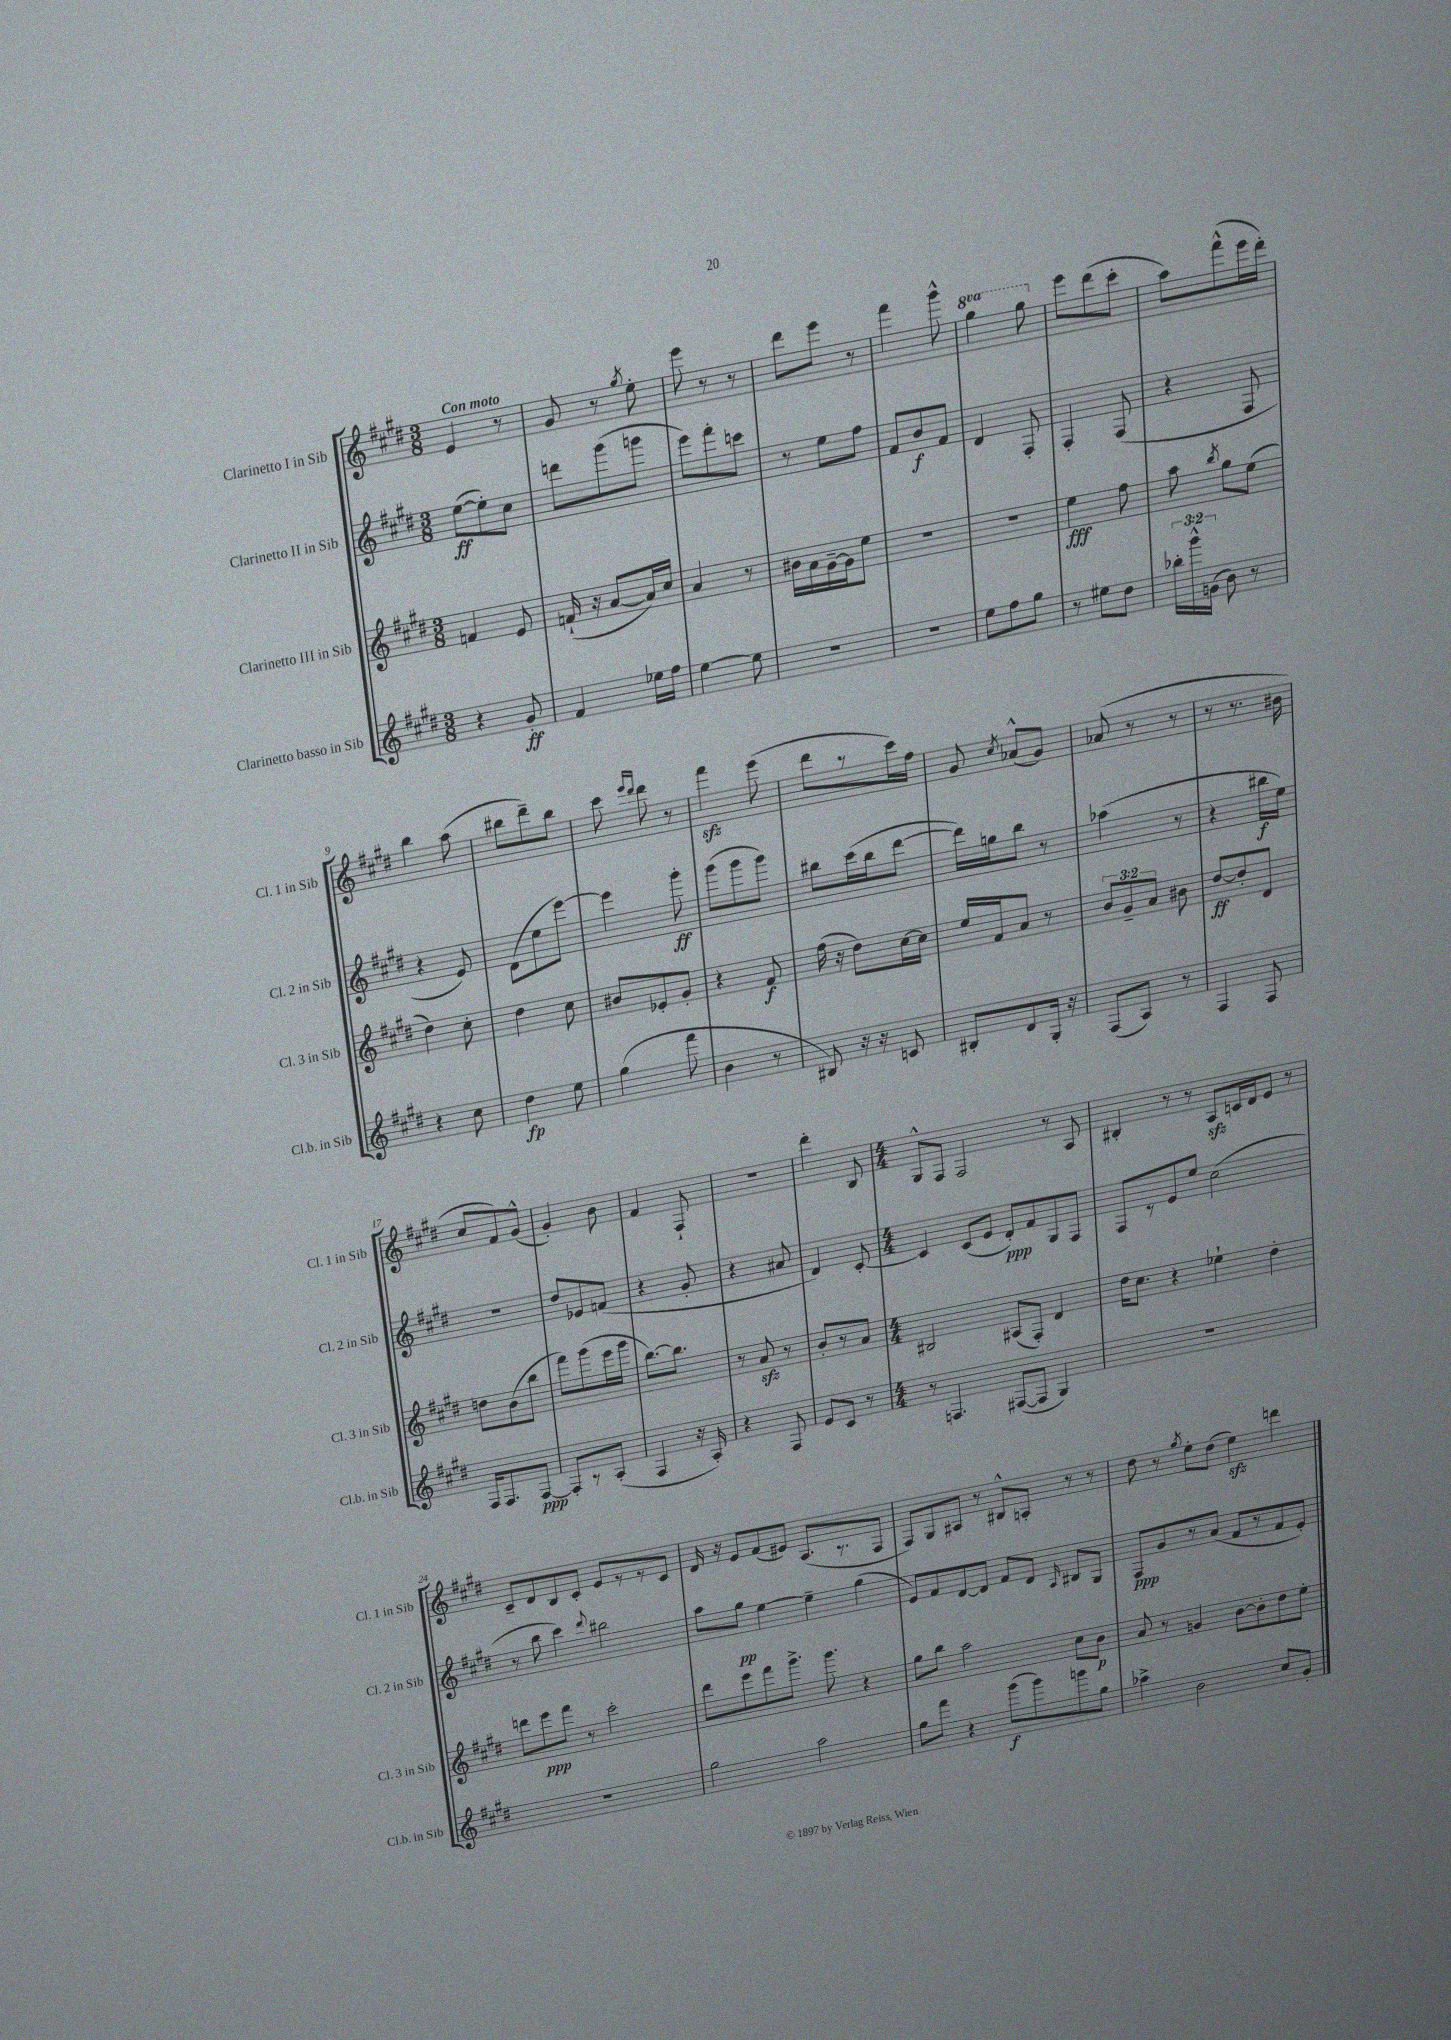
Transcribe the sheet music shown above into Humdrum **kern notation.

**kern	**dynam	**kern	**dynam	**kern	**dynam	**kern
*part4	*part4	*part3	*part3	*part2	*part2	*part1
*staff4	*staff4	*staff3	*staff3	*staff2	*staff2	*staff1
*I"Clarinetto basso in Sib	*	*I"Clarinetto III in Sib	*	*I"Clarinetto II in Sib	*	*I"Clarinetto I in Sib
*I'Cl.b. in Sib	*	*I'Cl. 3 in Sib	*	*I'Cl. 2 in Sib	*	*I'Cl. 1 in Sib
*clefG2	*	*clefG2	*	*clefG2	*	*clefG2
*k[f#c#g#d#]	*	*k[f#c#g#d#]	*	*k[f#c#g#d#]	*	*k[f#c#g#d#]
*M3/8	*	*M3/8	*	*M3/8	*	*M3/8
=1	=1	=1	=1	=1	=1	=1
!	!	!	!	!	!	!LO:TX:a:B:t=Con moto
4r	.	4fn/	.	([8ee\L	ff	4e/
.	.	.	.	8ee'\])	.	.
8g#'/	ff	8e/	.	8cc#\J	.	8r
=2	=2	=2	=2	=2	=2	=2
4f#/	.	(16fn`/	.	8dddn\L	.	8g#/
.	.	16r	.	.	.	.
.	.	[8a/L	.	(8ggg#\	.	8r
.	.	.	.	.	.	8qgg#/
16ee-X\LL	.	16a/L])	.	8gggn\J	.	8ee'\
16ff#\JJ	.	16cc#/JJ	.	.	.	.
=3	=3	=3	=3	=3	=3	=3
[4ee\	.	4a/	.	8eee\L)	.	8eee\
.	.	.	.	8fff#'\	.	8r
8ee\]	.	8r	.	8cccn\J	.	8r
=4	=4	=4	=4	=4	=4	=4
4.r	.	16b#X\LL	.	8r	.	8ddd#\L
.	.	16a\	.	.	.	.
.	.	[16g#~\	.	8ee\L	.	8eee\J
.	.	16g#\J]	.	.	.	.
.	.	8ee\J	.	8ff#\J	.	8r
=5	=5	=5	=5	=5	=5	=5
4.r	.	4.r	.	8f#/L	.	4fff#\
.	.	.	.	8b/	f	.
.	.	.	.	8f#/J	.	8ggg#^^\
=6	=6	=6	=6	=6	=6	=6
*	*	*	*	*	*	*8va
8ee\L	.	4.r	.	4d#/	.	4ggg#\
8ff#\	.	.	.	.	.	.
8gg#\J	.	.	.	8F#'/	.	8ggg#\
=7	=7	=7	=7	=7	=7	=7
*	*	*	*	*	*	*X8va
8r	.	4ee\	fff	4F#'/	.	8eee\L
8ee#X\L	.	.	.	.	.	(8ddd#\
8dd#\J	.	8ff#\	.	(8F#/	.	8ccc#'\J
=8	=8	=8	=8	=8	=8	=8
24bb-X'\LL	.	8aa\	.	4r	.	8aa\L)
24ggg#^^\	.	.	.	.	.	.
(24gn\JJ	.	.	.	.	.	.
.	.	8qbb/	.	.	.	.
8b\)	.	8gg#\L	.	.	.	(8fff#^^\
8r	.	(8ee\J	.	8F#/	.	16eee\L
.	.	.	.	.	.	16ddd#'\JJ)
!!LO:LB:g=z
=9	=9	=9	=9	=9	=9	=9
4r	.	4dd#\)	.	4r	.	4bb\
8cc#\	.	8cc#'\	.	8e/)	.	(8aa\
=10	=10	=10	=10	=10	=10	=10
4dd#\	fp	4dd#\	.	(8d#\L	.	8bb#X\L
.	.	.	.	8ee\	.	8ddd#~\)
8ee\	.	8cc#\	.	[8eee\J)	.	8bb#\J
=11	=11	=11	=11	=11	=11	=11
(4gg#\	.	8b#X/L	.	4eee\]	.	8ccc#\
.	.	.	.	.	.	16qqeee/LL
.	.	.	.	.	.	16qqddd#/JJ
.	.	8e-X'/	.	.	.	8ddd#\
8fff#\	.	8g#'/J	.	8ggg#'\	ff	8r
=12	=12	=12	=12	=12	=12	=12
4b\	.	4r	.	(8ggg#\L	.	4fff#zz\
.	.	.	.	8ggg#\	.	.
8r	.	8f#/	f	8ggg#\J)	.	(8eee\
=13	=13	=13	=13	=13	=13	=13
8B#X/)	.	(16ff#\	.	8bb#X\L	.	8ddd#\L
.	.	16r	.	.	.	.
16r	.	8dd#\L)	.	(16ccc#\L	.	8r
16r	.	.	.	16bb#\J	.	.
8cn/	.	[16cc#\L	.	[8ddd#\J	.	16ccc#\L)
.	.	16cc#\JJ]	.	.	.	16ff#\JJ
=14	=14	=14	=14	=14	=14	=14
8B#X'/L	.	16ee/LL	.	16ddd#\LL])	.	8g#/
.	.	16f#/J	.	16ggn\J	.	.
.	.	.	.	.	.	8qcc#/
8d#/	.	8a/J	.	8bb\J	.	(8a-X^^/L
16G#'/Jk	.	8r	.	8r	.	8g#/J)
16r	.	.	.	.	.	.
=15	=15	=15	=15	=15	=15	=15
(8F#/L	.	12b/L	.	(4aa-X\	.	(8a-X/
.	.	12g#~/	.	.	.	.
8A/J)	.	.	.	.	.	8r
.	.	12a/J	.	.	.	.
8r	.	8b#X\	.	8r	.	8r
=16	=16	=16	=16	=16	=16	=16
4F#/	.	[8dd#/L	ff	4r	.	8r
.	.	8dd#'/]	.	.	.	8.r
8F#/	.	8d#/J	.	16bb#X\LL	f	.
.	.	.	.	16ee\JJ)	.	16b#X\
!!LO:LB:g=z
=17	=17	=17	=17	=17	=17	=17
16F#/KL	.	8ddn\L	.	4.r	.	8cc#/L
8.F#/	.	.	.	.	.	.
.	.	(8b\	.	.	.	8f#/)
[8F#/J	ppp	8bb\J	.	.	.	(8g#^^/J
=18	=18	=18	=18	=18	=18	=18
8F#'/L]	.	8fff#\L)	.	8dd#/L	.	4g#'/)
8r	.	(8ggg#\	.	8e-X/	.	.
(8A'/J	.	16eee\L	.	(8fn/J	.	8b\
.	.	16ggg#\JJ	.	.	.	.
=19	=19	=19	=19	=19	=19	=19
4F#/	.	[8.bb\L)	.	4r	.	4f#/
.	.	8.bb\J]	.	.	.	.
16r	.	.	.	8g#'/	.	8F#`/
16A'/)	.	.	.	.	.	.
=20	=20	=20	=20	=20	=20	=20
4r	.	8r	.	4r	.	4.r
.	.	8azz/	.	.	.	.
8F#/	.	8r	.	8a#X/	.	.
=21	=21	=21	=21	=21	=21	=21
8e/L	.	8b'/L	.	4d#/)	.	4ddd#'\
8c#/J	.	8r	.	.	.	.
8r	.	8a/J	.	[8c#'/	.	8B/
=22	=22	=22	=22	=22	=22	=22
*M4/4	*	*M4/4	*	*M4/4	*	*M4/4
8r	.	2B#X/	.	4c#/]	.	8G#^^/L
4.Fn/	.	.	.	.	.	8F#/J
.	.	.	.	(8c#/L	.	2F#/
.	.	.	.	8e/J	.	.
([8F#X/L	.	(8A#X/L	.	8d#'/L)	ppp	.
8F#/J]	.	8F#'/J)	.	8f#/	.	.
4G#/)	.	4d#/	.	8G#/	.	8r
.	.	.	.	8F#/J	.	8A/
=23	=23	=23	=23	=23	=23	=23
1r	.	16dd#\KL	.	8F#/L	.	4B#X'/
.	.	8.cc#\J	.	.	.	.
.	.	.	.	8r	.	.
.	.	4r	.	8e/	.	8r
.	.	.	.	8ee/J	.	8r
.	.	4ee-X`\	.	(2cc#\	.	8Azz/L
.	.	.	.	.	.	16cn/L
.	.	.	.	.	.	16d#/J
.	.	4dd#'\	.	.	.	8e/J
.	.	.	.	.	.	8r
!!LO:LB:g=z
=24	=24	=24	=24	=24	=24	=24
1r	.	8dddn\L	.	8r	.	8c#~/L
.	.	8eee\	ppp	8bb\	.	8d#/
.	.	8fff#\J	.	4ccc#\)	.	8B/
.	.	8r	.	.	.	8c#'/J
.	.	.	.	8qqddd#/	.	.
.	.	2ccc#'\	.	2bb#X\	.	8e/L
.	.	.	.	.	.	8r
.	.	.	.	.	.	8r
.	.	.	.	.	.	8c#/J
=25	=25	=25	=25	=25	=25	=25
2gg#\	.	8ddd#\L	.	8aa\L	.	16d#/
.	.	.	.	.	.	16r
.	.	8eee\	.	8gg#\J	pp	8e/L
.	.	8fff#\	.	[4ee\	.	(8f#/
.	.	8.ggg#^\J	.	.	.	8e#X/J)
2aa\	.	.	.	4ee~\]	.	(8.A/L
.	.	8.ggg#\	.	.	.	.
.	.	.	.	.	.	8.r
.	.	4r	.	(4gg#\	.	.
.	.	.	.	.	.	8F#/J
=26	=26	=26	=26	=26	=26	=26
8gg#\L	.	8gg#\L	.	8e/L)	.	8F#/L)
8fff#\J	.	8bb\J	.	8f#/	.	8G#/
4r	.	2aa\	.	[8d#/	.	8A#X/J
.	.	.	.	8d#/J]	.	8r
(8ggg#\L	f	.	.	8f#/L	.	8B#X^^/L
8ggg#\)	.	.	.	8d#/J	.	8An'/J
.	.	.	.	16qqA/	.	.
8gggn\	.	8cc#\L	.	8B#X/L	.	8r
8gg#\J	.	8b\J	p	8G#/J	.	8r
=27	=27	=27	=27	=27	=27	=27
4aa-X^\	.	8a/	.	8F#/L	ppp	8dd#\
.	.	8r	.	8g#/	.	8r
.	.	.	.	.	.	8qgg#/
2b\	.	4gn/	.	8r	.	8ee'\L
.	.	.	.	(8a/J	.	(8dd#\J
.	.	[8b\L	.	8f#/L	.	4eezz\)
.	.	8b'\]	.	8r	.	.
8cc#/L	.	8dd#\	.	8f#/	.	4dddn\
8g#'/J	.	8ee'\J	.	8e'/J)	.	.
==	==	==	==	==	==	==
*-	*-	*-	*-	*-	*-	*-
